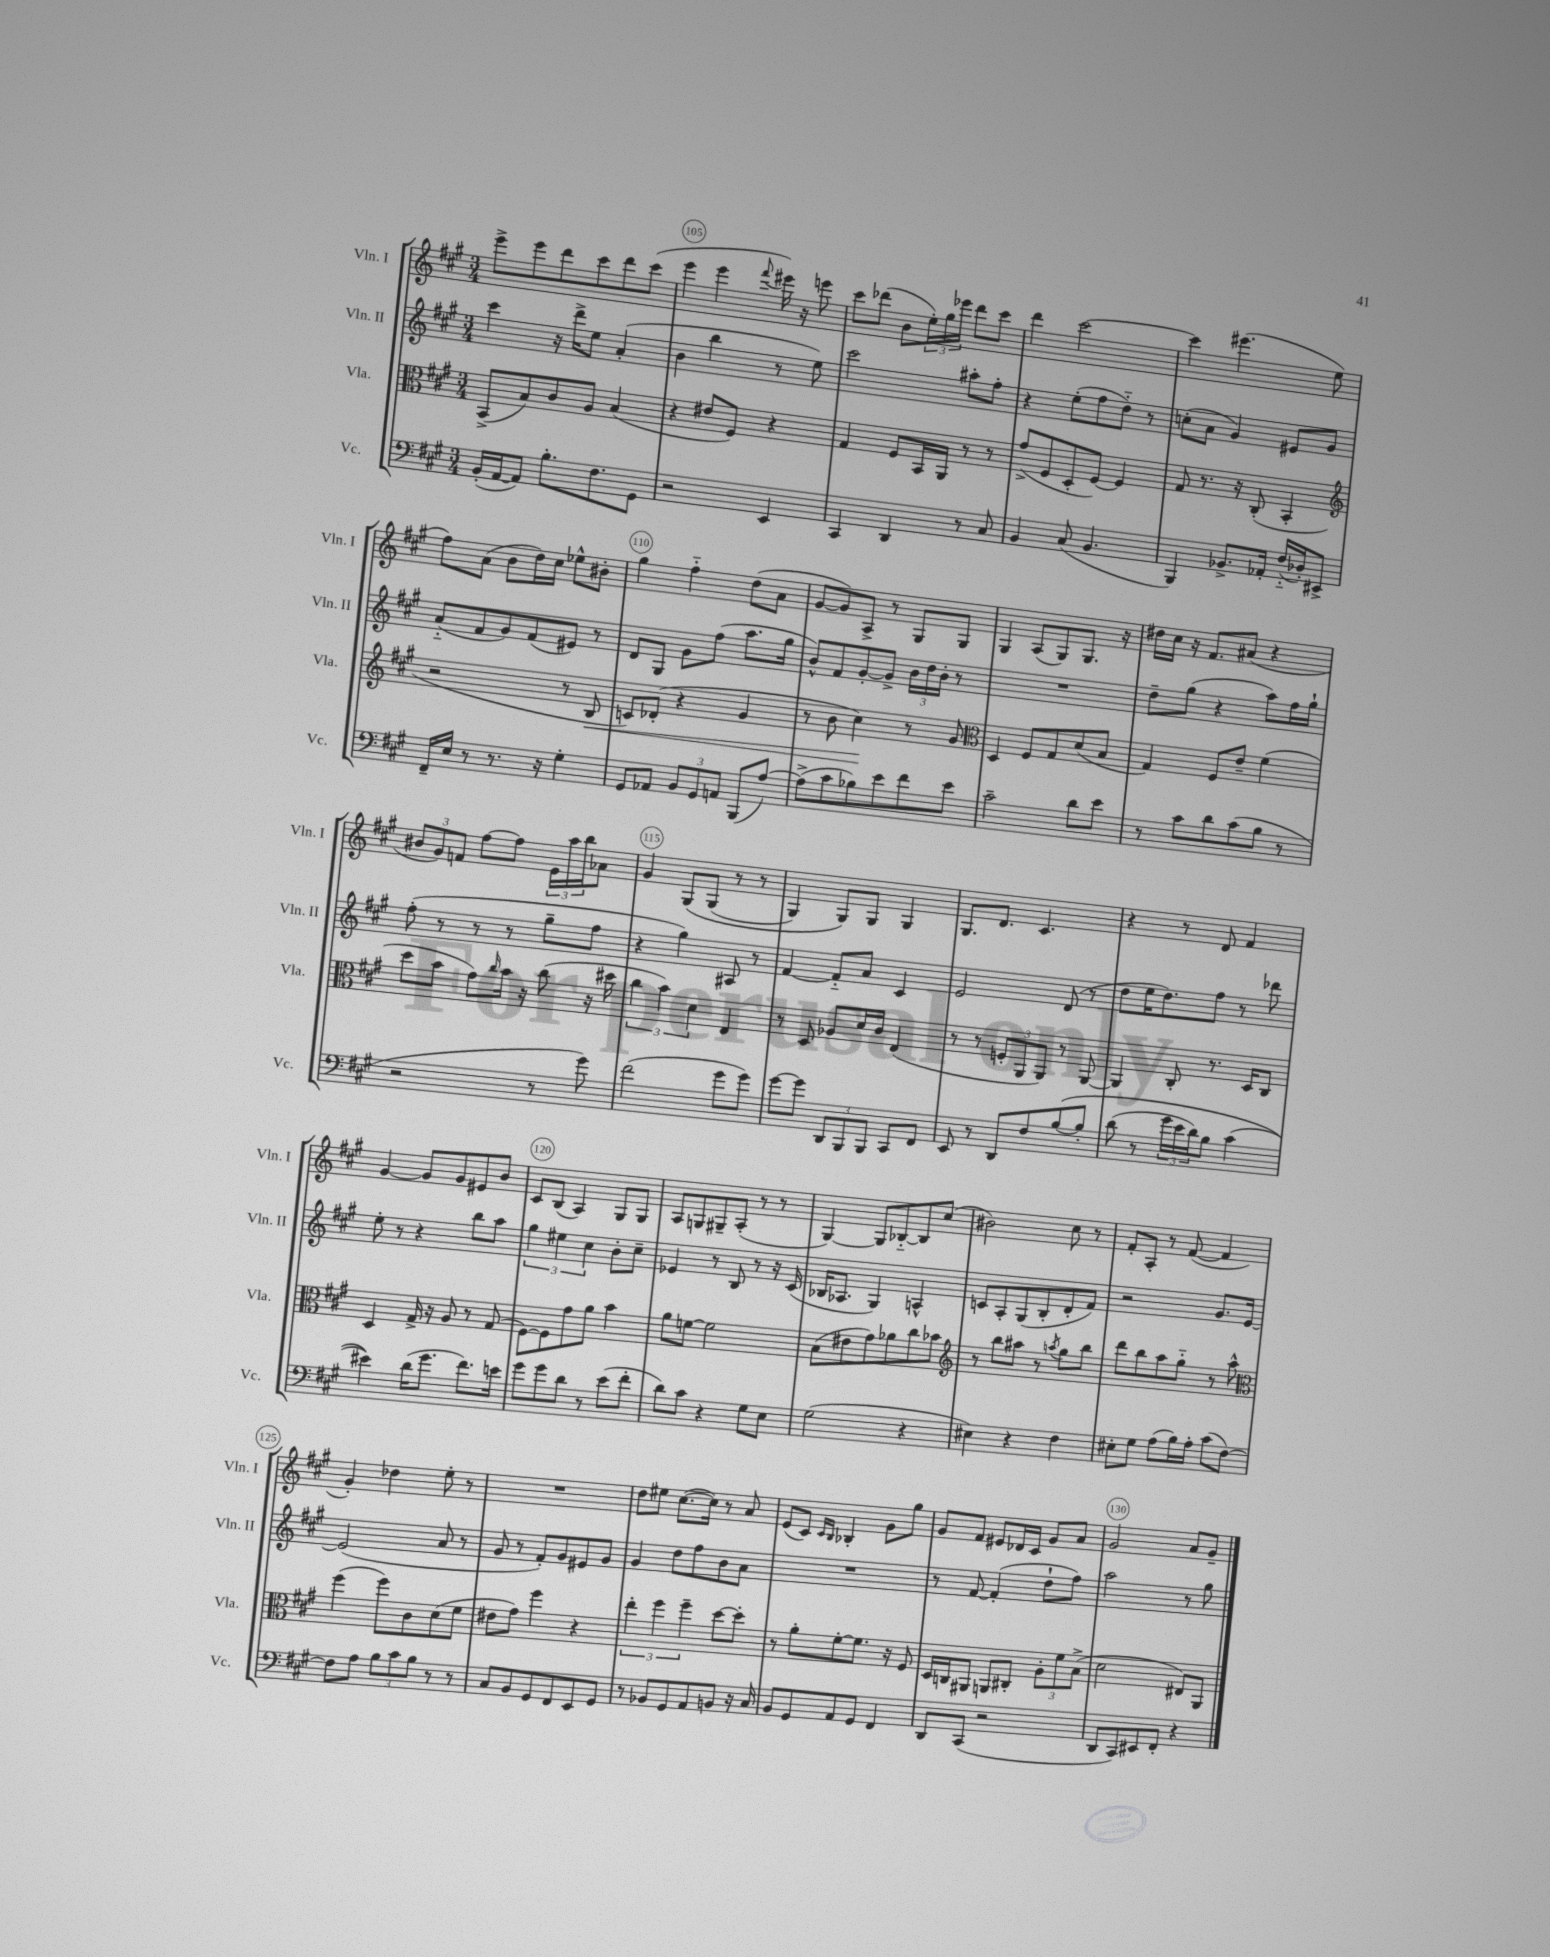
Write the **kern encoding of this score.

**kern	**kern	**dynam	**kern	**kern
*part4	*part3	*part3	*part2	*part1
*staff4	*staff3	*staff3	*staff2	*staff1
*I"Vc.	*I"Vla.	*	*I"Vln. II	*I"Vln. I
*I'Vc.	*I'Vla.	*	*I'Vln. II	*I'Vln. I
*clefF4	*clefC3	*	*clefG2	*clefG2
*k[f#c#g#]	*k[f#c#g#]	*	*k[f#c#g#]	*k[f#c#g#]
*M3/4	*M3/4	*	*M3/4	*M3/4
=104	=104	=104	=104	=104
(16BB'/LL	(8BB^/L	.	4ccc#\	8eee^\L
[16AA/J	.	.	.	.
8AA/J])	8B/)	.	.	8eee\
8.B'\L	8c#/	.	16r	8ddd\
.	.	.	16ddd^\KL	.
.	8A/J	.	8ee\J	8ccc#\
8.F#\	.	.	.	.
.	(4B/	.	(4a'/	8ddd\
8GG#\J	.	.	.	(8ccc#\J
=105	=105	=105	=105	=105
2r	4r	.	4b\	4eee\
.	8e#X/L	.	4bb\	4eee\
.	8F#/J)	.	.	.
.	.	.	.	8qqfff#/
4EE/	4r	.	8r	16eee#X\)
.	.	.	.	16r
.	.	.	8ee\)	8eeen\
=106	=106	=106	=106	=106
4CC#/	4G#/	.	2ccc#\	8ccc#\L
.	.	.	.	(8ddd-X\J
4DD/	8F#/L	.	.	8b\L
.	16BB/L	.	.	24ee'\L)
.	.	.	.	24gg#\
.	16AA/JJ	.	.	.
.	.	.	.	24eee-X\JJ
8r	8r	.	8aa#X'\L	8ddd-\L
8C#/	8r	.	8ff#'\J	8ccc#\J
=107	=107	=107	=107	=107
4BB/	(8g#^/L	.	4r	4ddd\
.	8F#/	.	.	.
(8C#/	8D'/	.	(8ee'\L	[2ccc#\
4.BB/	[8F#/J)	.	8ff#\	.
.	4F#/]	.	8dd\J)	.
.	.	.	8r	.
=108	=108	=108	=108	=108
4BBB/)	8G#/	.	(8ccn'\L	4ccc#\]
.	8.r	.	8a\J	.
8.BB-X^/L	.	.	4g#/)	(4.eee#X\
.	16r	.	.	.
.	(8C#'/	.	.	.
16AA-X'/Jk	.	.	.	.
(16F#/LL	4BB'/	.	8e#X/L	.
16D-X'/J)	.	.	.	.
8EE#X^/J	.	.	8g#/J	8ee\
!!LO:LB:g=z
=109	=109	=109	=109	=109
*	*clefG2	*	*	*
16FF#~/LL	2r	.	(8a/L	8ff#\L)
16E/JJ	.	.	.	.
8r	.	.	8f#/	(8a\J
8.r	.	.	8g#/)	8b\L
.	.	.	(8f#/	16dd\L)
16r	.	.	.	16cc#\JJ
4G#'\	8r	.	8e#X/J)	8ee-X^^\L
!	!	!LO:HP:b	!	!
.	8B/	<	8r	8b#X'\J
=110	=110	=110	=110	=110
8GG#/L	8cn/L)	.	8d/L	4gg#\
8AA-X/J	(8d-X'/J	.	8G#/J	.
12BB/L	4r	.	8g#\L	4ff#\
12GG#/	.	.	.	.
.	.	.	(8ff#\J	.
12AAn/J	.	.	.	.
(8BBB/L	4g#/	.	8.aa\L	(8dd\L
[8A/J)	.	.	.	8a\J
.	.	.	16gg#\Jk	.
=111	=111	=111	=111	=111
(8A^\L]	8r	.	8b^^/L)	[8g#/L
8c#\	8b\	.	8f#/	8g#/])
8B-X\)	4cc#\)	.	[8g#'/	8A^/J
8e\	.	.	8g#^/J]	8r
8f#\	8r	[	24b\LL	8G#/L
.	.	.	24dd\	.
.	.	.	24b'\JJ	.
8e\J	8g#/	.	8r	8G#/J
=112	=112	=112	=112	=112
*	*clefC3	*	*	*
2c#~\	4D/	.	2.r	4G#/
.	8F#/L	.	.	(8A/L
.	8G#/	.	.	8G#/)
8d\L	(8d/	.	.	8.G#/J
8e\J	8B/J	.	.	.
.	.	.	.	16r
=113	=113	=113	=113	=113
8r	4G#/)	.	8dd~\L	16dd#X\LL
.	.	.	.	16cc#\JJ
8c#\L	.	.	(8gg#\J	16r
.	.	.	.	8.f#/L
8d\	8F#/L	.	4r	.
(8c#\	8e~/J	.	.	(8a#X/J
8B\J	(4f#\	.	8aa\L)	4r
8r	.	.	16ff#\L	.
.	.	.	16gg#`\JJ	.
!!LO:LB:g=z
=114	=114	=114	=114	=114
2r	8dd\L	.	(8ff#'\	12b#X/L
.	.	.	.	12g#/)
.	8b\J	.	8r	.
.	.	.	.	12fn/J
.	8g#\L)	.	8r	[8ff#\L
.	16qqcc#/	.	.	.
.	16b\Jk	.	8r	8ff#\J]
.	16r	.	.	.
8r	(8cc#\	.	8gg#~\L	24e\LL
.	.	.	.	24aa\
.	.	.	.	24bb\J
8g#\)	16r	.	8ff#\J	8a-X\J
.	16dd#X\	.	.	.
=115	=115	=115	=115	=115
(2f#\	6cc#\	.	4r	4g#/
.	6b\)	.	.	.
.	.	.	4gg#\)	(8G#/L
.	6d\	.	.	.
.	.	.	.	(8G#/J
8g#\L	4E/	.	8A#X/	8r
8g#\J)	.	.	8r	8r
=116	=116	=116	=116	=116
[8g#\L	8r	.	[4f#/	4G#/)
8g#\J]	8D/	.	.	.
12DD/L	8A-X/L	.	8f#/L]	8G#/L)
12BBB/	.	.	.	.
.	16d/L	.	8a/J	8G#/J
12BBB/J	.	.	.	.
.	16c#/JJ	.	.	.
8CC#/L	(4E/	.	4c#/	4G#/
8FF#/J	.	.	.	.
=117	=117	=117	=117	=117
8EE/	8r	.	2e/	8.G#/L
8r	8r	.	.	.
.	.	.	.	8.d/J
8DD/L	12Fn'/L	.	.	.
.	12AA/	.	.	.
8F#/	.	.	.	4.c#/
.	12AA/J)	.	.	.
([8B/	8r	.	(8d/	.
8B'/J]	[8AA/	.	8r	.
=118	=118	=118	=118	=118
(8d\	4AA/]	.	8dd\L	4r
8r	.	.	16ee\K	.
.	.	.	8.dd\)	.
24g#\LL	8C#'/	.	.	8r
24e\	.	.	.	.
24d\J)	.	.	.	.
8B\J	8.r	.	8ff#\J	8d/
(4c#\	.	.	8r	4f#/
.	16D/KL	.	.	.
.	8C#/J	.	8ddd-X\	.
!!LO:LB:g=z
=119	=119	=119	=119	=119
4e#X\))	4D/	.	8ee'\	[4g#/
.	.	.	8r	.
(16d\KL	16G#^/	.	4r	8g#/L]
8.g#\J	16r	.	.	.
.	8A/	.	.	8g#/
8.f#\L)	8r	.	8bb\L	8e#X/
.	(8G#/	.	8aa\J	8b/J
16en\Jk	.	.	.	.
=120	=120	=120	=120	=120
8g#\L	[8F#\L)	.	6gg#\	8c#/L
8g#\	8F#\]	.	.	(8B/J
.	.	.	6ee#X\	.
8d\J	8g#\	.	.	4A/)
.	.	.	6cc#\	.
8r	8a\J	.	.	.
(8e\L	4b\	.	8b'\L	8G#/L
8f#'\J	.	.	8cc#~\J	8G#/J
=121	=121	=121	=121	=121
8d\L)	8a\L	.	4e-X/	8A/L
8c#\J	[8fn\J	.	.	8Gn/
4r	2f\]	.	8r	8G#X~/
.	.	.	8B/	(8A'/J
8G#\L	.	.	8r	8r
8E\J	.	.	16r	8r
.	.	.	(16c#/	.
=122	=122	=122	=122	=122
(2G#\	(8B\L	.	16B-X/KL	[4G#/)
.	.	.	8.A-X/J	.
.	8e#X\	.	.	.
.	8g#\)	.	4G#/)	8G#/L]
.	8a-X\	.	.	[8B-X/
4r	8cc#\	.	4An^^/	8B-/]
.	8b-X\J	.	.	(8cc#/J
=123	=123	=123	=123	=123
*	*clefG2	*	*	*
4E#X\)	8r	.	8cn/L	2b#X\)
.	8bb\L	.	8A'/	.
4r	8aa#X\J	.	(8G#/	.
.	8r	.	8B'/	.
.	8qaan/	.	.	.
4F#\	8gg#\L	.	8d'/	8cc#\
.	8bb\J	.	8f#/J)	8r
=124	=124	=124	=124	=124
8E#X'\L	8ddd\L	.	2r	8f#'/L
8G#\J	8bb\	.	.	8A'/J
(8A\L	8aa\	.	.	8r
16B\L)	8gg#\J	.	.	([8f#/
16A'\JJ	.	.	.	.
(8c#\L	8r	.	8.g#/L	4f#/]
[8F#\J)	8aa^^\	.	.	.
.	.	.	[16e/Jk	.
!!LO:LB:g=z
=125	=125	=125	=125	=125
*	*clefC3	*	*	*
8F#\L]	(4ff#\	.	(2e/]	4g#'/)
8A\J	.	.	.	.
12B\L	8ff#\L)	.	.	4dd-X\
12c#\	.	.	.	.
.	8c#\	.	.	.
12B\J	.	.	.	.
8r	(8d\	.	8a/	8ee'\
8r	8f#\J	.	8r	8r
=126	=126	=126	=126	=126
8C#/L	8e#X\L	.	8g#/	2.r
8BB/	8g#\J)	.	8r	.
8GG#/	4ff#\	.	8f#'/L)	.
8FF#/	.	.	8g#/	.
8EE/	4r	.	8e#X/	.
8GG#/J	.	.	8g#/J	.
=127	=127	=127	=127	=127
8r	6ee'\	.	4g#/	8dd\L
8BB-X/L	.	.	.	8ee#X\J
.	6ff#\	.	.	.
8GG#/	.	.	8dd\L	([8.cc#\L
.	6ff#~\	.	.	.
8AA/	.	.	8ff#\	.
.	.	.	.	16cc#\Jk])
8BBn/J	[8dd\L	.	8b\	8r
16r	8dd'\J]	.	8a\J	8a/
16C#/	.	.	.	.
=128	=128	=128	=128	=128
8BB/L	8r	.	2.r	(8e/L
8GG#/	8a'\L	.	.	8c#/J)
.	.	.	.	16qqc#/LL
.	.	.	.	16qqB/JJ
8AA/	[8f#'\	.	.	4B-X'/
8GG#/J	8.f#\J]	.	.	.
4FF#/	.	.	.	8g#\L
.	16r	.	.	.
.	8F#/	.	.	8gg#\J
=129	=129	=129	=129	=129
8DD/L	16D/LL	.	8r	8g#/L
.	16Cn/J	.	.	.
(8CC#/J	8AA#X/J	.	[8f#/	8f#/J
2r	8AAn/L	.	(4f#'/]	8e#X/L
.	8C#X'/J	.	.	16d-X/L
.	.	.	.	16c#/JJ
.	12A'\L	.	8dd`\L	8g#/L
.	12f#\	.	.	.
.	.	.	8ff#\J)	8a/J
.	(12B^\J	.	.	.
=130	=130	=130	=130	=130
8DD/L	2d\	.	2aa\	2g#/
8CC#/)	.	.	.	.
8EE#X/	.	.	.	.
8FF#'/J	.	.	.	.
4r	8E#X/L)	.	8r	8a/L
.	8AA/J	.	8gg#\	8g#~/J
==	==	==	==	==
*-	*-	*-	*-	*-
